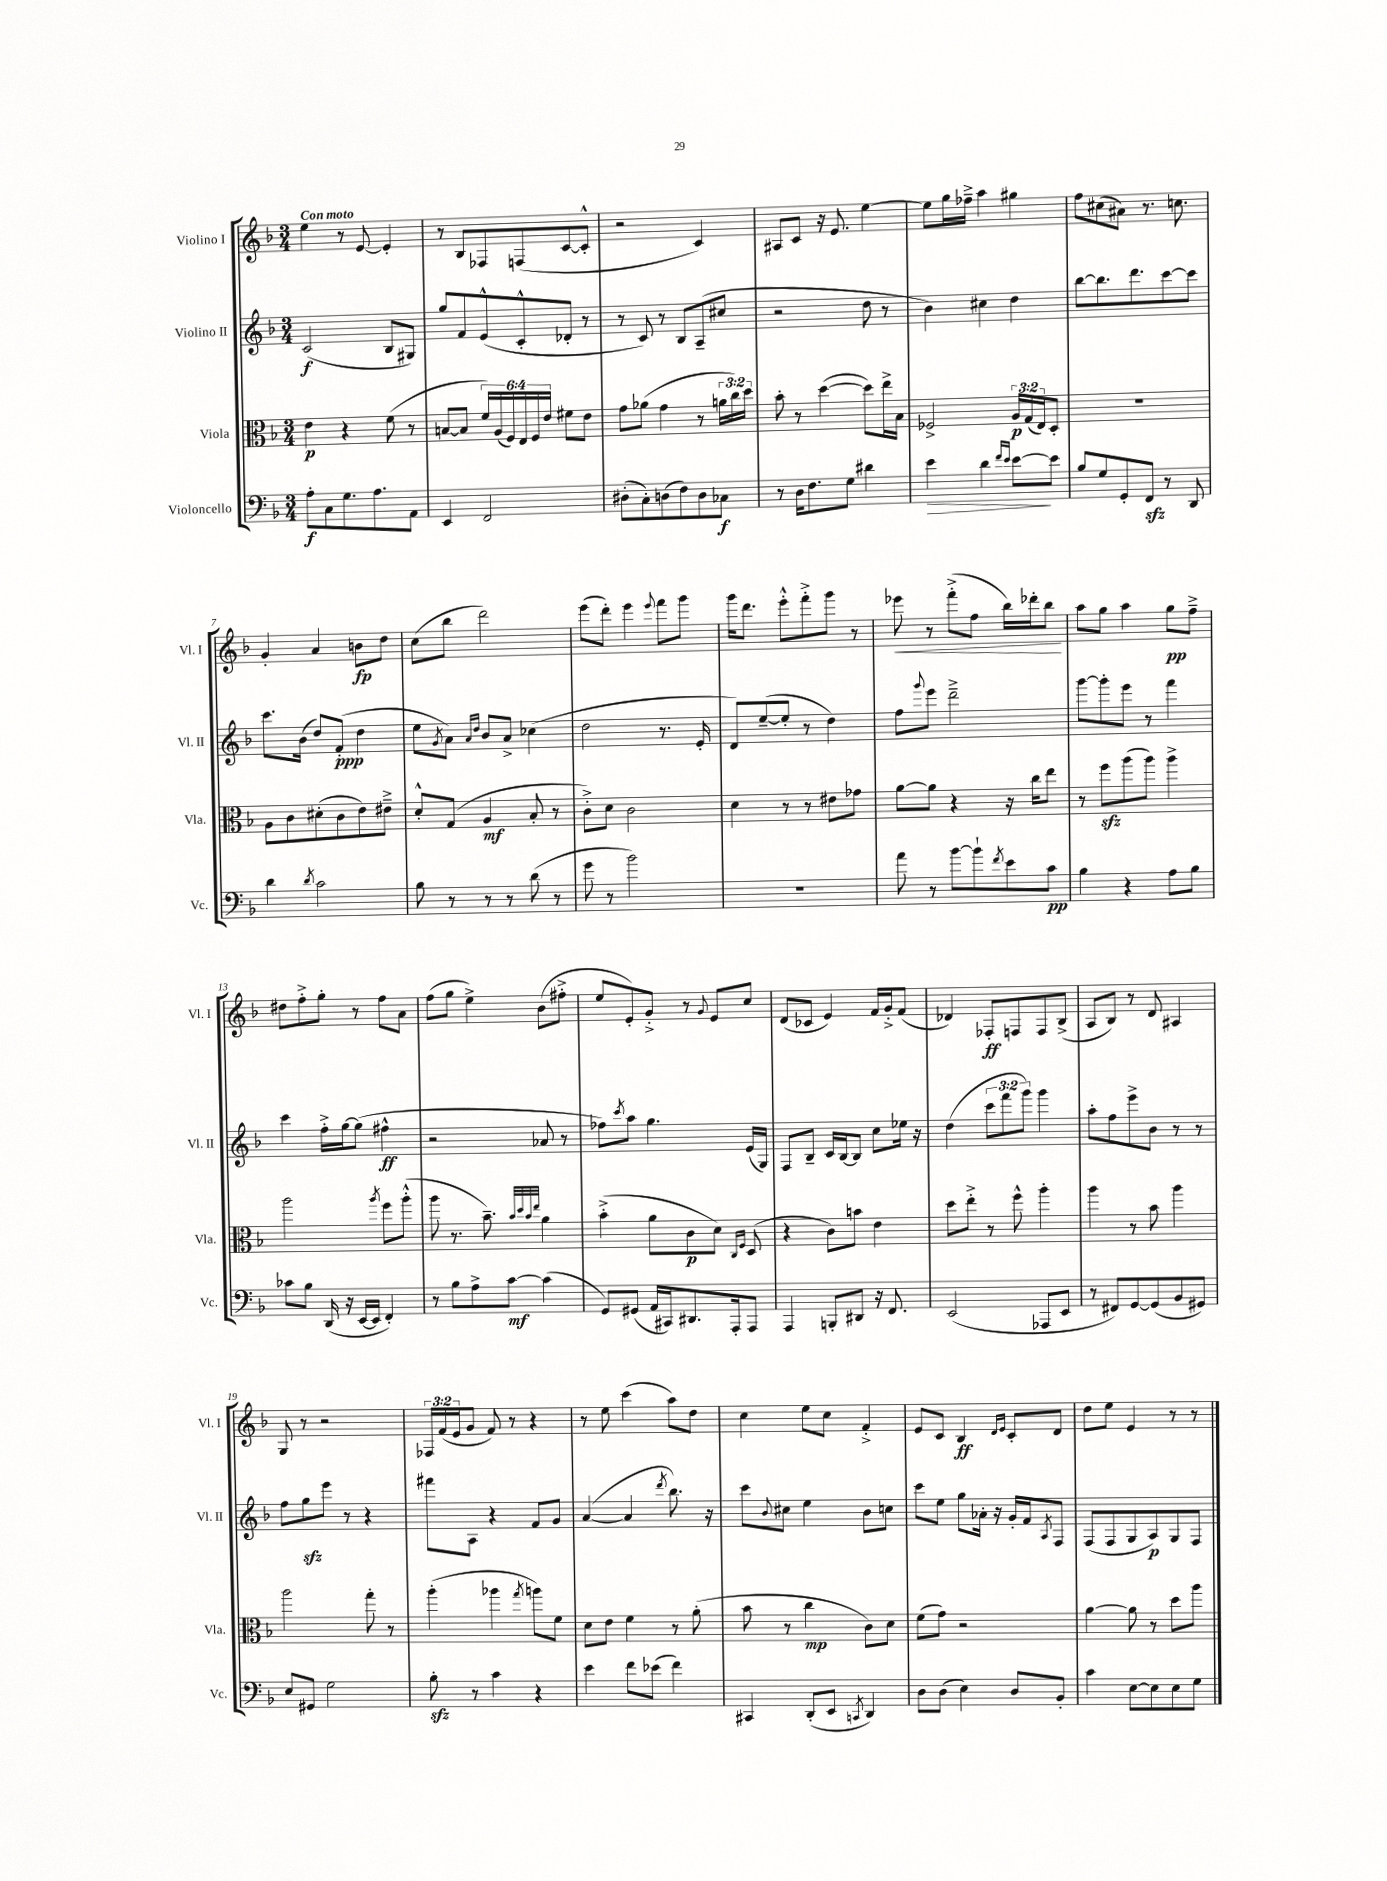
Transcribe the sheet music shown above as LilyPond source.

<<
\new StaffGroup <<
\new Staff = "s0" \with { instrumentName = "Violino I" shortInstrumentName = "Vl. I" } {
    \clef treble \key f \major \numericTimeSignature \time 3/4 \override Staff.TupletNumber.text = #tuplet-number::calc-fraction-text \tempo "Con moto"
    e''4 r8 e'8~ e'4-. |
    r8 bes8 fes8 f8( c'8~ c'8-.-^ |
    r2 c'4) |
    ais8 c'8 r16 e'8. e''4~ |
    e''8 g''16 fes''16---> a''4 gis''4 |
    f''8 cis''8( ais'8) r8. c''8. |
    g'4-. a'4 b'8\fp d''8 |
    c''8( bes''8 d'''2) |
    e'''8( d'''8-.) e'''4 \appoggiatura { e'''8 } f'''8 g'''8 |
    g'''16 d'''8. e'''8-.-^ f'''8-.-> g'''8 r8 |
    ees'''8\< r8 f'''8-.->( f''8 bes''16) des'''16-. bes''8\! |
    a''8 g''8 a''4 g''8\pp f''8---> |
    dis''8 f''8-.-> g''8-. r8 f''8 a'8 |
    f''8( g''8 e''4->) bes'8( fis''8-.-> |
    e''8 e'8-.) g'8-.-> r8 \appoggiatura { g'8 } e'8 c''8 |
    d'8( ces'8 e'4) f'16 g'16-.-> f'8( |
    des'4) fes8-.\ff f8 f8 bes8->( |
    a8 bes8) r8 d'8 ais4 |
    g8 r8 r2 |
    \tuplet 3/2 { fes16 f'16( e'16 } g'8 f'8) r8 r4 |
    r8 e''8 c'''4( a''8) d''8 |
    c''4 e''8 c''8 f'4-.-> |
    e'8 c'8 bes4\ff \grace { d'16 e'16 } c'8-. d'8 |
    d''8 e''8 e'4 r8 r8 \bar "|." |
}
\new Staff = "s1" \with { instrumentName = "Violino II" shortInstrumentName = "Vl. II" } {
    \clef treble \key f \major \numericTimeSignature \time 3/4 \override Staff.TupletNumber.text = #tuplet-number::calc-fraction-text
    c'2\f( bes8 gis8) |
    g''8 f'8 e'8-^( c'8-.-^ des'8-. r8 |
    r8 c'8) r8 bes8 a8--( cis''8 |
    r2 d''8 r8 |
    bes'4) cis''4 d''4 |
    bes''8~ bes''8. d'''8. c'''8~ c'''8 |
    c'''8. bes'16( d''8) f'8-.\ppp( d''4 |
    e''8 \acciaccatura { g'8 } a'8) \grace { a'16 d''16 } bes'8 a'8-> ces''4( |
    d''2 r8. e'16-. |
    d'8) e''8~--( e''8-. r8 d''4) |
    f''8 \appoggiatura { g'''8 } e'''8 d'''2---> |
    g'''8~ g'''8-. e'''8 r8 f'''4 |
    c'''4 f''16-.-> g''16~ g''8( fis''4-^\ff |
    r2 aes'8 r8 |
    fes''8) \acciaccatura { c'''8 } a''8 g''4. e'16( g16) |
    f8 bes8-- c'16 bes16~ bes8 c''8 ees''16 r16 |
    d''4( \tuplet 3/2 { c'''8 f'''8 g'''8) } g'''4 |
    a''8-. f''8 e'''8-> bes'8 r8 r8 |
    f''8 g''8\sfz e'''8 r8 r4 |
    fis'''8 a8 r4 f'8 g'8 |
    a'4~( a'4 \acciaccatura { d'''8 } bes''8.) r16 |
    c'''8 \appoggiatura { bes'8 } cis''8 e''4 bes'8 c''8 |
    c'''8 e''8 g''8 aes'16-. r16 g'16-. f'16 \acciaccatura { a8 } f8 |
    f8( f8 g8 a8\p) g8 f8 \bar "|." |
}
\new Staff = "s2" \with { instrumentName = "Viola" shortInstrumentName = "Vla." } {
    \clef alto \key f \major \numericTimeSignature \time 3/4 \override Staff.TupletNumber.text = #tuplet-number::calc-fraction-text
    e'4\p r4 f'8( r8 |
    b8~ b8 \tuplet 6/4 { f'16) a16( f16) e16 f16 e'16 } fis'8 e'8 |
    g'8 aes'8( g'4 r8 \tuplet 3/2 { a'16 c''16) d''16 } |
    bes'8-. r8 d''4~( d''8) e''16-> bes16 |
    fes2-> \tuplet 3/2 { a16\p g16( e16) } d8-. |
    R2. |
    a8 c'8 dis'8-.( c'8 e'8) eis'8---> |
    d'8-.-^ g8( a4\mf bes8-. r8 |
    c'8-.->) d'8 c'2 |
    d'4 r8 r8 eis'8 ges'8 |
    a'8~ a'8 r4 r16 c''16 e''8 |
    r8 f''8\sfz a''8( a''8) a''4-> |
    a''2 \acciaccatura { a''8 } f''8 a''8-.-^( |
    a''8 r8. bes'8.--) \grace { bes'32 d''32 bes'32 e''32 } a'4 |
    bes'4-.->( a'8 c'8\p d'8) \grace { c16 f16 } d8( |
    r4 c'8) b'8 e'4 |
    d''8 e''8-.-> r8 f''8-^ a''4-. |
    a''4 r8 bes'8 a''4 |
    a''2 g''8-. r8 |
    a''4-.( aes''4 \acciaccatura { g''8 } a''8) f'8 |
    d'8 e'8 f'4 r8 a'8-.( |
    bes'8 r8 c''4\mp c'8) d'8 |
    f'8( g'8) r2 |
    a'4~ a'8 r8 d''8 a''8 \bar "|." |
}
\new Staff = "s3" \with { instrumentName = "Violoncello" shortInstrumentName = "Vc." } {
    \clef bass \key f \major \numericTimeSignature \time 3/4
    a8-.\f c8 g8. a8. a,8 |
    e,4 f,2 |
    dis8-.( c8-.) d8( f8) d8 ces8\f |
    r8 d16 f8. g8 dis'4 |
    e'4\> d'4 \grace { f'16 e'16 } e'8~\! e'8 |
    bes8 g8 g,8-. f,8\sfz r8 d,8 |
    d'4 \acciaccatura { d'8 } c'2 |
    bes8 r8 r8 r8 d'8( r8 |
    g'8 r8 bes'2) |
    R2. |
    a'8 r8 bes'8~ bes'8-! \acciaccatura { f'8 } e'8 c'8\pp |
    bes4 r4 a8 bes8 |
    ces'8 bes8 d,16( r16 e,16~ e,16 f,4-.) |
    r8 bes8 a8-> c'8~\mf c'4( |
    g,8) gis,8( a,16 cis,16) dis,8. a,,16-. a,,8 |
    a,,4 b,,8-. dis,8 r16 f,8. |
    e,2( aes,,8 e,8 |
    r8 fis,8) g,8~ g,8( bes,8 gis,8) |
    e8 gis,8 g2 |
    bes8-.\sfz r8 c'4 r4 |
    e'4 f'8 ees'8( f'4) |
    cis,4 d,8-.( e,8 \acciaccatura { c,8 } d,4) |
    d8 d8( e4) d8 bes,8-. |
    c'4 e8~ e8 e8 g8 \bar "|." |
}
>>
>>
